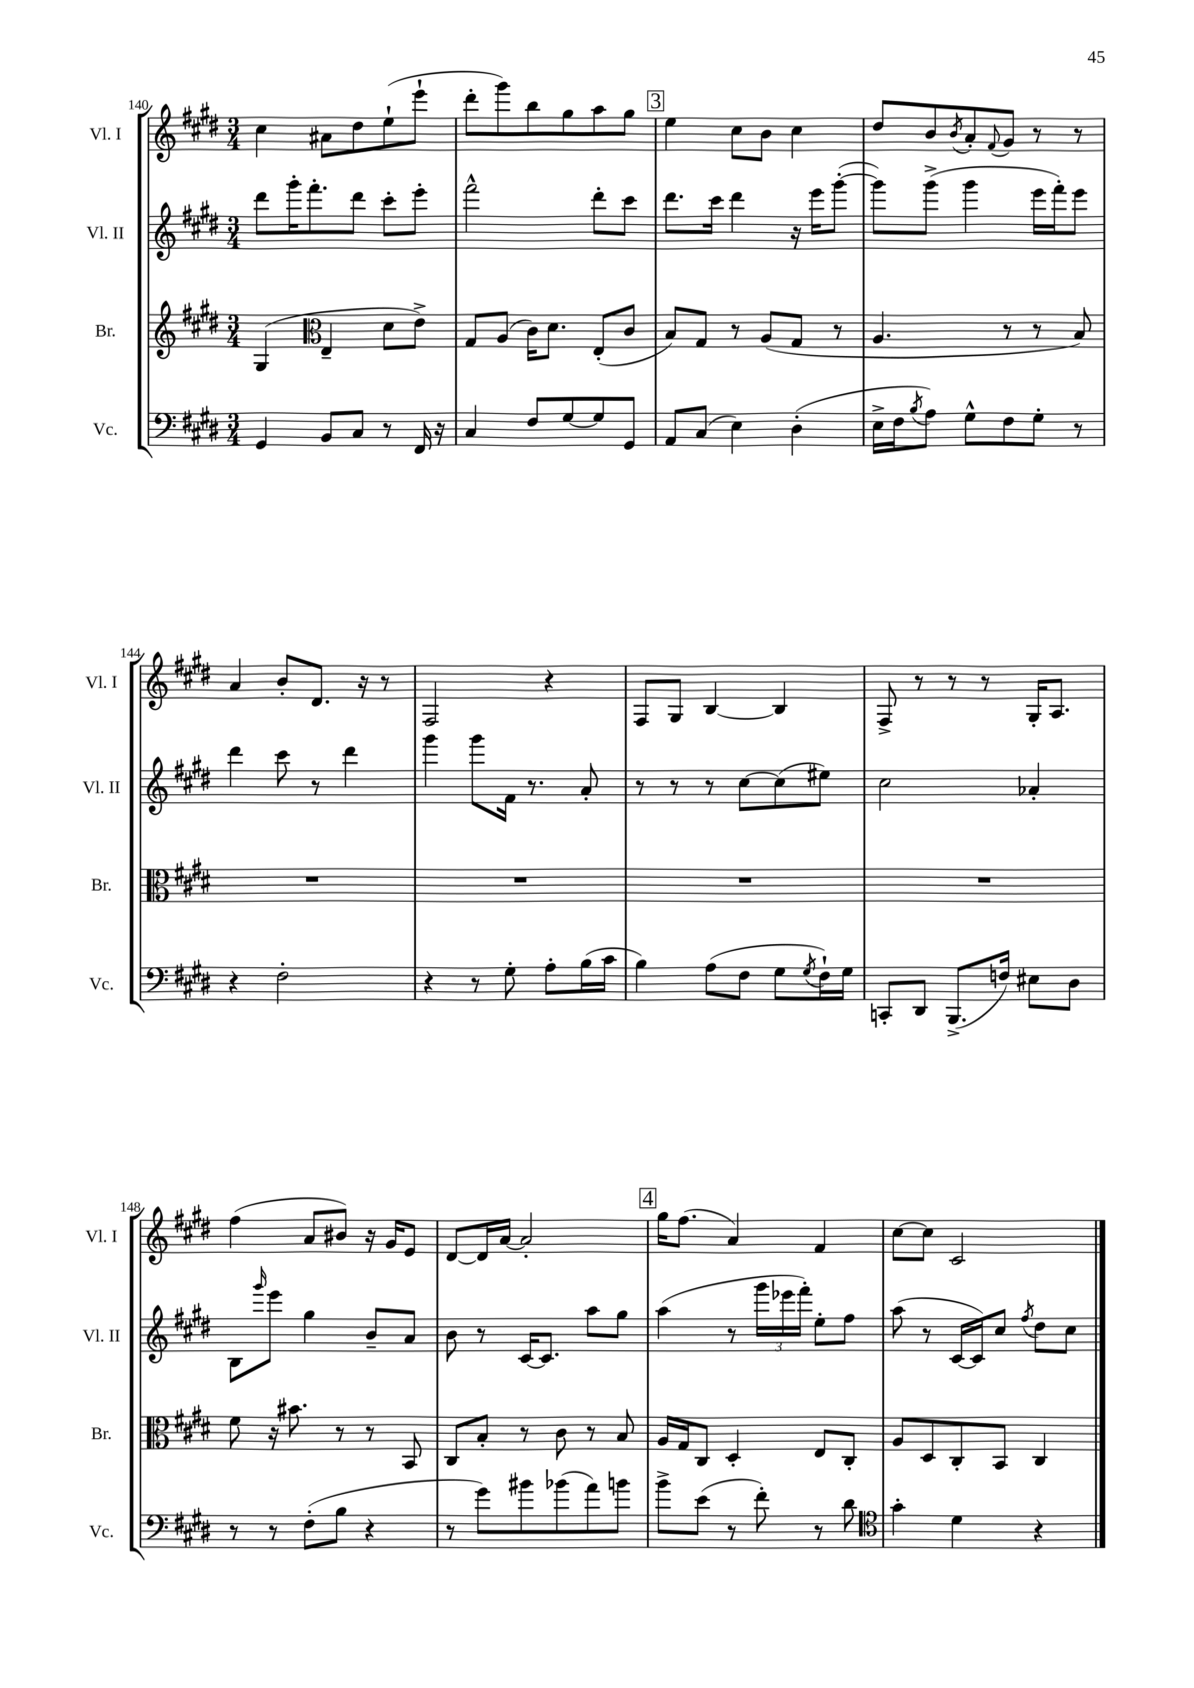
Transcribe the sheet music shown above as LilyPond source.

<<
\new StaffGroup <<
\new Staff = "s0" \with { instrumentName = "Vl. I" shortInstrumentName = "Vl. I" } {
    \clef treble \key e \major \numericTimeSignature \time 3/4
    cis''4 ais'8 dis''8 e''8-!( e'''8-! |
    dis'''8-. gis'''8) b''8 gis''8 a''8 gis''8 |
    \mark \markup { \box "3" } e''4 cis''8 b'8 cis''4 |
    dis''8 b'8 \acciaccatura { b'8 } a'8-. \appoggiatura { fis'8 } gis'8 r8 r8 |
    a'4 b'8-. dis'8. r16 r8 |
    fis2 r4 |
    fis8 gis8 b4~ b4 |
    fis8-> r8 r8 r8 gis16-. a8. |
    fis''4( a'8 bis'8) r16 gis'16 e'8 |
    dis'8~ dis'16 a'16~ a'2-. |
    \mark \markup { \box "4" } gis''16 fis''8.( a'4) fis'4 |
    cis''8~ cis''8 cis'2 \bar "|." |
}
\new Staff = "s1" \with { instrumentName = "Vl. II" shortInstrumentName = "Vl. II" } {
    \clef treble \key e \major \numericTimeSignature \time 3/4
    dis'''8 gis'''16-. fis'''8.-. dis'''8 cis'''8-. e'''8-. |
    fis'''2-^ dis'''8-. cis'''8 |
    \mark \markup { \box "3" } dis'''8. cis'''16 dis'''4 r16 e'''16 gis'''8~-.( |
    gis'''8) gis'''8->( gis'''4 e'''16 fis'''16-.) e'''8 |
    dis'''4 cis'''8 r8 dis'''4 |
    gis'''4 gis'''8 fis'16 r8. a'8-. |
    r8 r8 r8 cis''8~ cis''8( eis''8) |
    cis''2 aes'4-. |
    b8 \grace { gis'''16 } e'''8 gis''4 b'8-- a'8 |
    b'8 r8 cis'16~ cis'8. a''8 gis''8 |
    \mark \markup { \box "4" } a''4( r8 \tuplet 3/2 { gis'''16 ees'''16 fis'''16-.) } e''8-. fis''8 |
    a''8( r8 cis'16~ cis'16) cis''8 \acciaccatura { fis''8 } dis''8 cis''8 \bar "|." |
}
\new Staff = "s2" \with { instrumentName = "Br." shortInstrumentName = "Br." } {
    \clef treble \key e \major \numericTimeSignature \time 3/4
    gis4( \clef alto e4-- dis'8 e'8->) |
    gis8 a8( cis'16) dis'8. e8-.( cis'8 |
    \mark \markup { \box "3" } b8) gis8 r8 a8( gis8 r8 |
    a4. r8 r8 b8) |
    R2. |
    R2. |
    R2. |
    R2. |
    fis'8 r16 bis'8. r8 r8 b,8 |
    cis8 b8-. r8 cis'8 r8 b8 |
    \mark \markup { \box "4" } a16 gis16 cis8 dis4-. e8 cis8-. |
    a8 dis8 cis8-. b,8 cis4 \bar "|." |
}
\new Staff = "s3" \with { instrumentName = "Vc." shortInstrumentName = "Vc." } {
    \clef bass \key e \major \numericTimeSignature \time 3/4
    gis,4 b,8 cis8 r8 fis,16 r16 |
    cis4 fis8 gis8~ gis8 gis,8 |
    \mark \markup { \box "3" } a,8 cis8( e4) dis4-.( |
    e16-> fis16 \acciaccatura { b8 } a8) gis8-^ fis8 gis8-. r8 |
    r4 fis2-. |
    r4 r8 gis8-. a8-. b16( cis'16 |
    b4) a8( fis8 gis8 \acciaccatura { gis8 } fis16-!) gis16 |
    c,8-. dis,8 b,,8.->( f16) eis8 dis8 |
    r8 r8 fis8-.( b8 r4 |
    r8 gis'8) bis'8 bes'8( a'8) b'8 |
    \mark \markup { \box "4" } b'8-> e'8( r8 fis'8-.) r8 dis'8 |
    \clef tenor gis'4-. dis'4 r4 \bar "|." |
}
>>
>>
\layout { \context { \Score currentBarNumber = #140 } }
